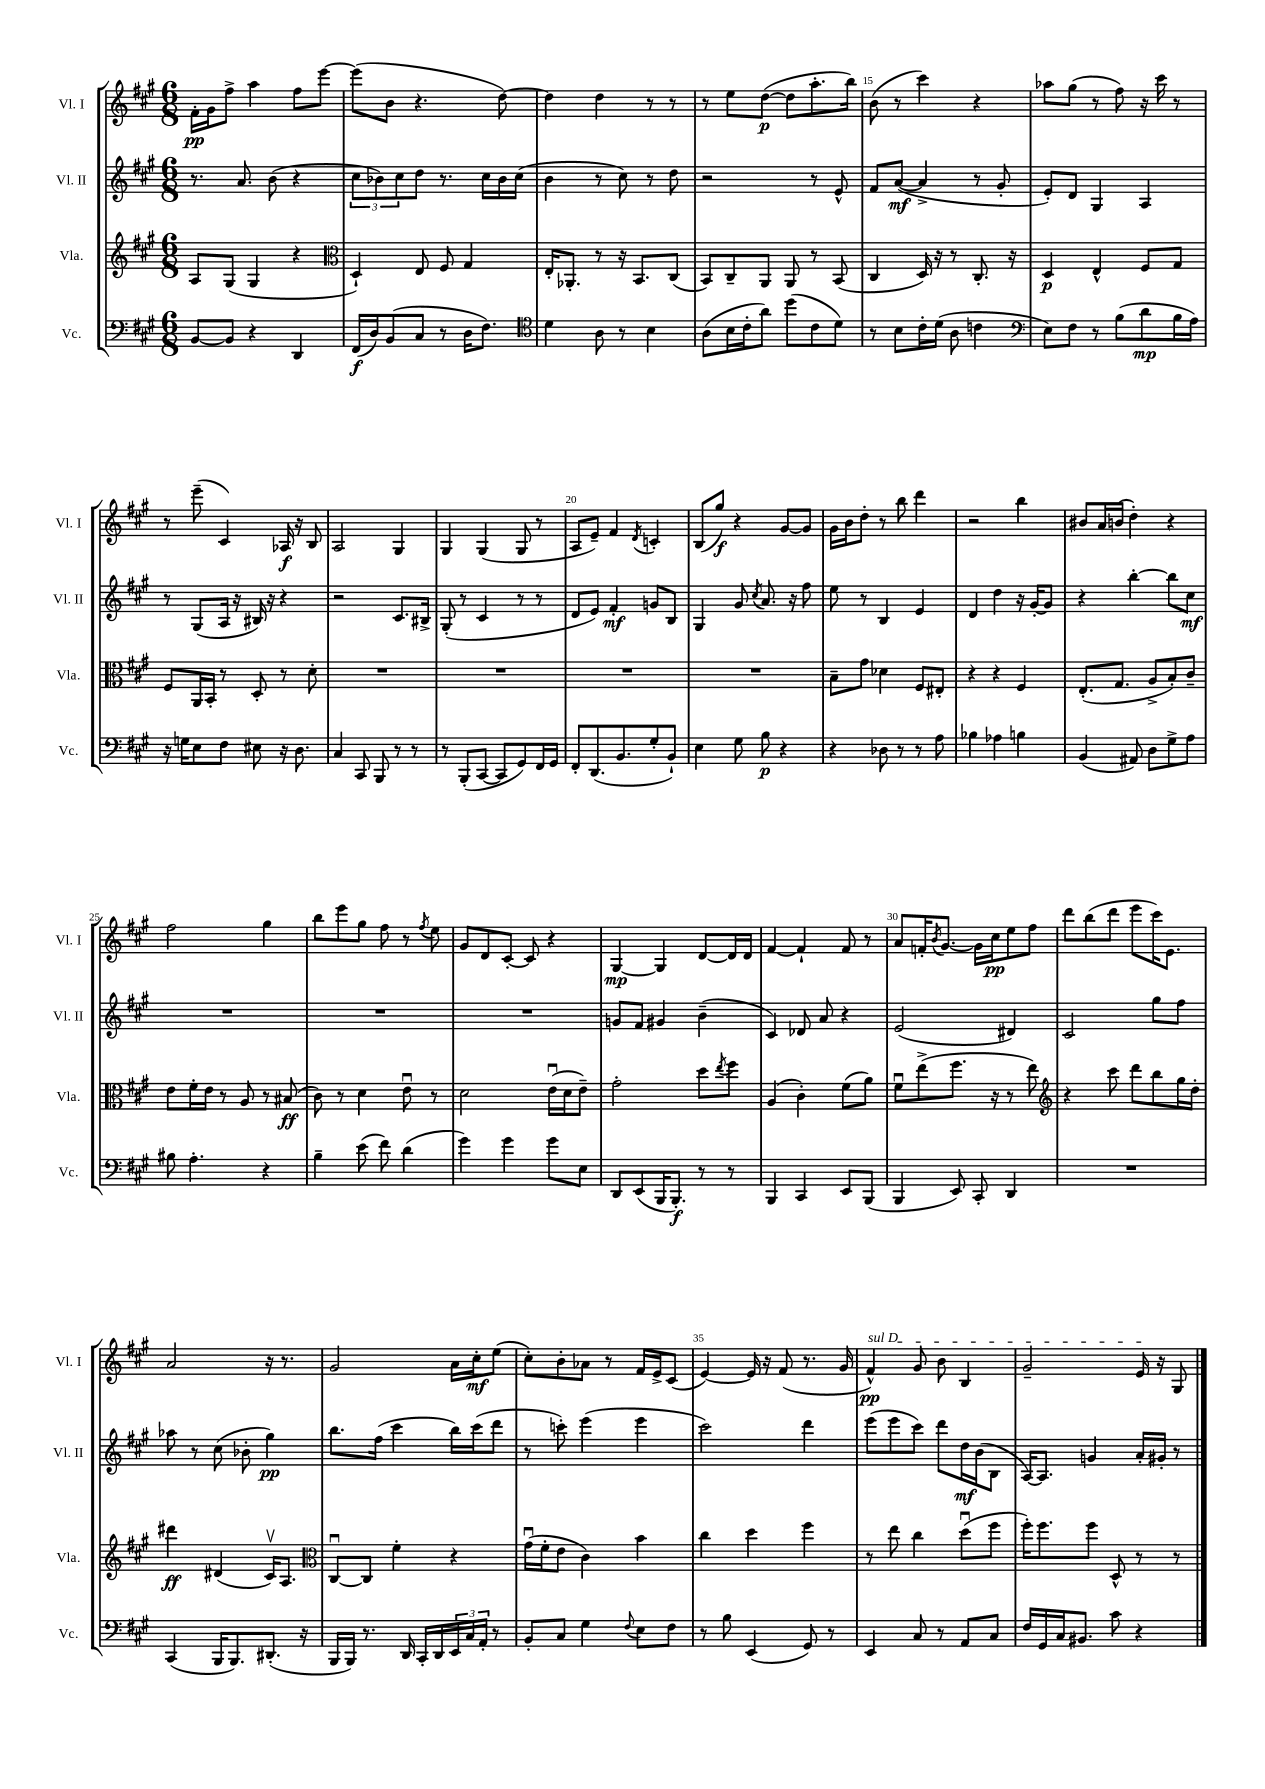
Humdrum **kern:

**kern	**kern	**kern	**kern
*staff4	*staff3	*staff2	*staff1
*clefF4	*clefG2	*clefG2	*clefG2
*k[f#c#g#]	*k[f#c#g#]	*k[f#c#g#]	*k[f#c#g#]
*M6/8	*M6/8	*M6/8	*M6/8
[8BB	8A	8.r	16f#'
.	.	.	16g#
8BB]	(8G#	.	8ff#^
.	.	8.a	.
4r	4G#	.	4aa
.	.	(8b	.
4DD	4r	4r	8ff#
.	.	.	[8eee
=	=	=	=
*	*clefC3	*	*
(16FF#	4D`)	12cc#	(8eee]
16D)	.	.	.
.	.	12b-)	.
(8BB	.	.	8b
.	.	12cc#	.
8C#	8E	8dd	4.r
8r	8F#	8.r	.
16D	4G#	.	.
8.F#)	.	16cc#	.
.	.	16b-	[8dd)
.	.	(16cc#	.
=	=	=	=
*clefC4	*	*	*
4d	16E'	4b	4dd]
.	8.AA-'	.	.
8A	8r	8r	4dd
8r	16r	8cc#)	.
.	8.BB	.	.
4B	.	8r	8r
.	(8C#	8dd	8r
=	=	=	=
(8A	8BB)	2r	8r
16B	8C#~	.	8ee
16c#'	.	.	.
8a)	8AA	.	([8dd
(8dd	8AA	.	8dd]
8c#	8r	8r	8.aa'
8d)	(8BB	8e^^	.
.	.	.	16bb)
=	=	=	=
8r	4C#	8f#	(8b
8B	.	([8a	8r
16c#'	16D)	4a^]	4ccc#)
(16d	16r	.	.
8A	8r	.	.
4c	8.C#'	8r	4r
.	.	8g#'	.
.	16r	.	.
=	=	=	=
*clefF4	*	*	*
8E)	4D	8e')	8aa-
8F#	.	8d	(8gg#
8r	4E^^	4G#	8r
(8B	.	.	8ff#)
8d	8F#	4A	16r
.	.	.	16ccc#
16B	8G#	.	8r
16A)	.	.	.
=	=	=	=
16r	8F#	8r	8r
16G	.	.	.
8E	16AA	(8G#	(8eee~
.	16BB'	.	.
8F#	8r	16A	4c#)
.	.	16r	.
8E#	8D'	16B#)	.
.	.	16r	.
16r	8r	4r	16A-
8.D	.	.	16r
.	8d'	.	8B
=	=	=	=
4C#	2.r	2r	2A
8CC#	.	.	.
8BBB	.	.	.
8r	.	8.c#	4G#
8r	.	.	.
.	.	16B#^	.
=	=	=	=
8r	2.r	(8G#'	4G#
(8BBB'	.	8r	.
[8CC#	.	4c#	(4G#
8CC#]	.	.	.
8GG#)	.	8r	8G#
16FF#	.	8r	8r
16GG#	.	.	.
=	=	=	=
8FF#'	2.r	8d	8A
(8.DD	.	8e)	8e~)
.	.	4f#'	4f#
8.BB	.	.	.
.	.	.	8qd
8G#'	.	8g	4c'
8BB`)	.	8B	.
=	=	=	=
4E	2.r	4G#	(8B
.	.	.	8gg#)
8G#	.	8g#	4r
.	.	8qcc#	.
8B	.	8.a	.
4r	.	.	[8g#
.	.	16r	.
.	.	8ff#	8g#]
=	=	=	=
4r	8B~	8ee	16g#
.	.	.	16b
.	8g#	8r	8dd'
8D-	4d-	4B	8r
8r	.	.	8bb
8r	8F#	4e	4ddd
8A	8E#'	.	.
=	=	=	=
4B-	4r	4d	2r
4A-	4r	4dd	.
4B	4F#	16r	4bb
.	.	[16g#'	.
.	.	8g#]	.
=	=	=	=
(4BB	(8.E'	4r	8b#
.	.	.	16a
.	8.G#	.	(16b
8AA#)	.	[4bb'	4dd')
8D	8A^	.	.
8G#^	8B')	8bb]	4r
8A	8c#~	8cc#	.
=	=	=	=
8B#	8e	2.r	2ff#
4.A'	16f#'	.	.
.	16e	.	.
.	8r	.	.
.	8A	.	.
4r	8r	.	4gg#
.	(8B#	.	.
=	=	=	=
4B~	8c#)	2.r	8bb
.	8r	.	8eee
(8e	4d	.	8gg#
8f#)	.	.	8ff#
(4d	8eu	.	8r
.	.	.	8qff#
.	8r	.	8ee
=	=	=	=
4g#)	2d	2.r	8g#
.	.	.	8d
4g#	.	.	[8c#'
.	.	.	8c#]
8g#	(16eu	.	4r
.	16d	.	.
8E	8e~)	.	.
=	=	=	=
8DD	2g#'	8g	[4G#
(8EE	.	8f#	.
16BBB	.	4g#	4G#]
8.BBB')	.	.	.
8r	8dd	(4b~	[8d
.	8qee	.	.
8r	8ff#	.	16d]
.	.	.	16d
=	=	=	=
4BBB	(4A	4c#)	[4f#
4CC#	4c#')	8d-	4f#`]
.	.	8a	.
8EE	(8f#	4r	8f#
(8BBB	8a)	.	8r
=	=	=	=
4BBB	8f#u	(2e	8a
.	(8ee^	.	16f'
.	.	.	8qb
.	.	.	[8.g#
8EE)	8.ff#	.	.
8CC#'	.	.	16g#]
.	16r	.	16cc#
4DD	8r	4d#)	8ee
.	8ee)	.	8ff#
=	=	=	=
*	*clefG2	*	*
2.r	4r	2c#	8ddd
.	.	.	(8bb
.	8ccc#	.	8ddd
.	8ddd	.	8eee
.	8bb	8gg#	16ccc#)
.	.	.	8.e
.	16gg#	8ff#	.
.	16dd'	.	.
=	=	=	=
(4CC#	4ddd#	8aa-	2a
.	.	8r	.
16BBB	(4d#	(8cc#	.
8.BBB)	.	.	.
.	.	8b-'	.
(8.DD#'	16c#v)	4gg#)	16r
.	8.A	.	8.r
16r	.	.	.
=	=	=	=
*	*clefC3	*	*
16BBB	[8C#u	8.bb	2g#
16BBB)	.	.	.
8.r	8C#]	.	.
.	.	(16ff#	.
.	4f#'	4ccc#	.
16DD	.	.	.
16CC#'	.	.	.
16DD	.	.	.
24EE	4r	16bb)	16a
24C#	.	.	.
.	.	(16ccc#	16cc#'
24AA'	.	.	.
8r	.	8ddd	(8ee
=	=	=	=
8BB'	(16g#u	8r	8cc#')
.	16f#'	.	.
8C#	8e	8ccc')	8b'
4G#	4c#)	(4eee	8a-
.	.	.	8r
8qqF#	.	.	.
8E	4b	4eee	16f#
.	.	.	16e^
8F#	.	.	(8c#
=	=	=	=
8r	4cc#	2ccc#)	[4e)
8B	.	.	.
(4EE	4dd	.	16e]
.	.	.	16r
.	.	.	(8f#
8GG#)	4ff#	4ddd	8.r
8r	.	.	.
.	.	.	16g#
=	=	=	=
4EE	8r	(8eee	4f#^^)
.	8ee	8eee	.
8C#	4cc#	8ccc#)	8g#
8r	.	8ddd	8b
8AA	(8ddu	16dd	4B
.	.	(16b	.
8C#	8ff#	8B	.
=	=	=	=
16F#	16ff#')	[16A)	2g#~
16GG#	8.ff#	8.A]	.
16C#	.	.	.
8.BB#	.	.	.
.	8ff#	4g	.
8c#	8D^^	.	.
4r	8r	16a'	16e
.	.	16g#'	16r
.	8r	8r	8G#
==	==	==	==
*-	*-	*-	*-
